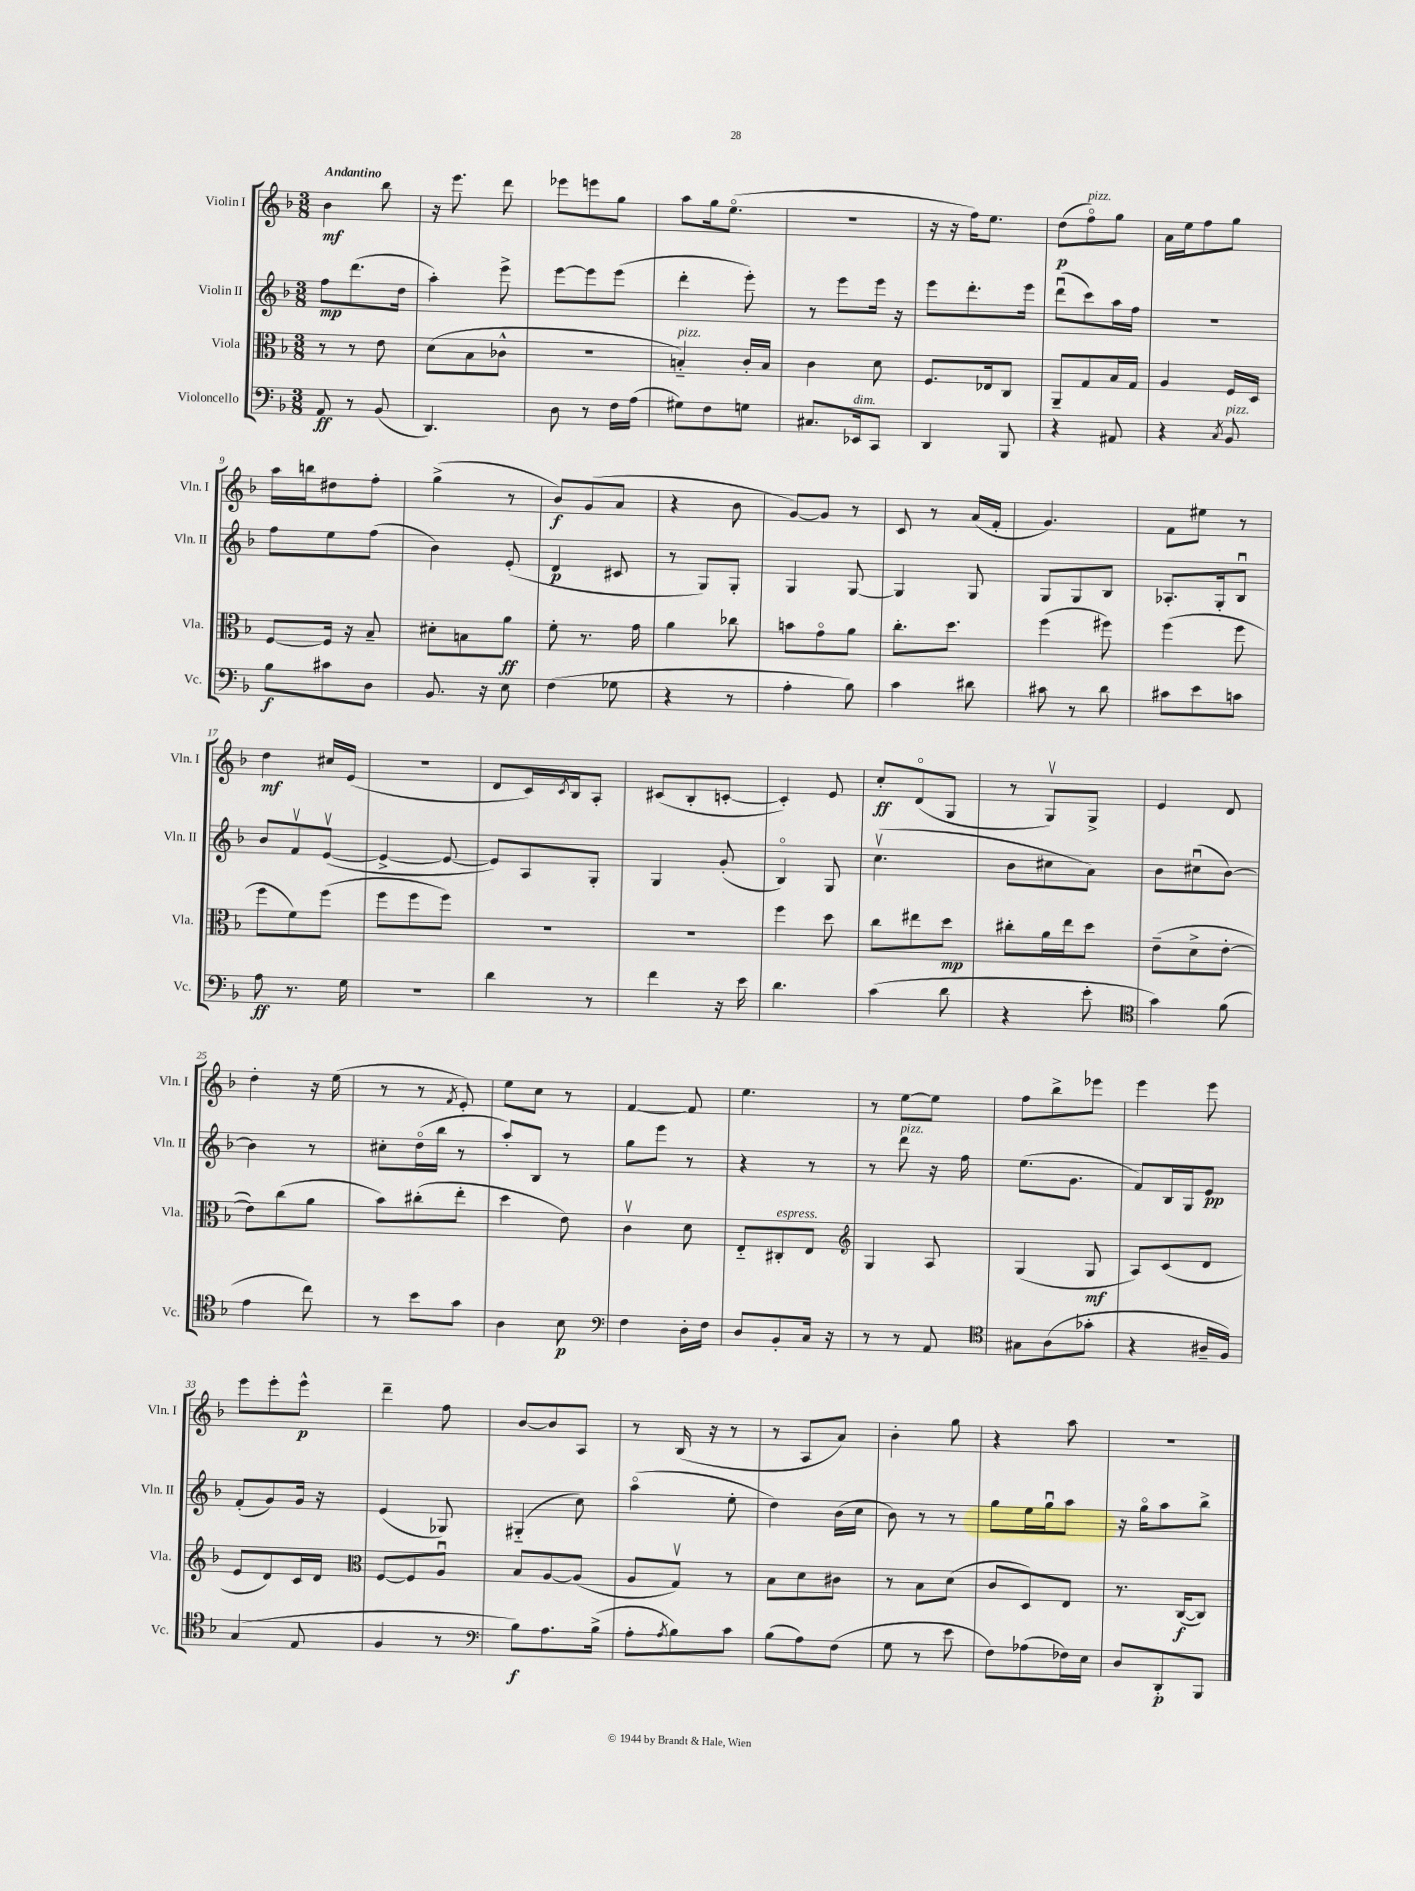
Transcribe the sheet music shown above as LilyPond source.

<<
\new StaffGroup <<
\new Staff = "s0" \with { instrumentName = "Violin I" shortInstrumentName = "Vln. I" } {
    \clef treble \key f \major \numericTimeSignature \time 3/8 \tempo "Andantino"
    bes'4\mf bes''8 |
    r16 e'''8. d'''8 |
    ees'''8 e'''8 g''8 |
    a''8 g''16 e''8.\flageolet( |
    R4. |
    r16 r16 f''16) e''8. |
    d''8\p( f''8\flageolet^\markup { \italic "pizz." }) g''8 |
    a'16 e''16 f''8 g''8 |
    a''16 b''16 dis''8 f''8-. |
    g''4->( r8 |
    bes'8\f) g'8( a'8 |
    r4 bes'8 |
    g'8~) g'8 r8 |
    c'8 r8 a'16( f'16-. |
    g'4.) |
    f'8 eis''8 r8 |
    d''4\mf cis''16 e'16( |
    R4. |
    d'8 c'16) \acciaccatura { c'8 } bes16 a8-. |
    cis'8( bes8-. c'8~-. |
    c'4-.) e'8 |
    c''8-.\ff d'8\flageolet( g8 |
    r8 g8\upbow) g8-> |
    e'4 d'8 |
    d''4-. r16 e''16( |
    r8 r8 \acciaccatura { f'8 } e'8-.) |
    e''8 c''8 r8 |
    f'4~ f'8 |
    e''4. |
    r8 e''8~ e''8 |
    f''8 bes''8-> ees'''8 |
    e'''4 e'''8 |
    e'''8 e'''8-. e'''8-^\p |
    d'''4-- f''8 |
    bes'8~ bes'8 a8 |
    r8 bes16( r16 r8 |
    r8 a8 a'8) |
    bes'4-. g''8 |
    r4 a''8 |
    R4. \bar "|." |
}
\new Staff = "s1" \with { instrumentName = "Violin II" shortInstrumentName = "Vln. II" } {
    \clef treble \key f \major \numericTimeSignature \time 3/8
    f''8\mp d'''8.( d''16 |
    a''4-.) e'''8-> |
    e'''8~ e'''8 e'''8( |
    d'''4-. e'''8-.) |
    r8 e'''8 e'''16 r16 |
    e'''8 d'''8.-. e'''16 |
    d'''8\downbow( c'''8) a''16 f''16 |
    R4. |
    f''8 e''8 f''8( |
    bes'4) e'8-.( |
    d'4\p cis'8 |
    r8 g8) g8-. |
    g4 g8~ |
    g4 g8 |
    g8 g8 bes8 |
    aes8.-. g16-. bes8\downbow |
    bes'8 f'8\upbow e'8~\upbow( |
    e'4~-> e'8~ |
    e'8) a8 g8-. |
    g4 g'8-.( |
    bes4\flageolet) g8 |
    c''4.\upbow( |
    bes'8 cis''8 a'8) |
    bes'8 cis''8\downbow( bes'8~) |
    bes'4 r8 |
    cis''8-. d''16\flageolet( bes''16 r8 |
    a''8-.) bes8 r8 |
    g''8 e'''8 r8 |
    r4 r8 |
    r8 d'''8^\markup { \italic "pizz." } r16 f''16 |
    e''8.( g'8. |
    f'8) bes16 g16 e'8\pp |
    f'8-.( g'8) g'16 r16 |
    e'4( ges8) |
    gis4-_( c''8) |
    a''4\flageolet( e''8-. |
    d''4) bes'16( c''16 |
    bes'8) r8 r8 |
    g''8 e''16 g''16\downbow a''8 |
    r16 g''16\flageolet a''8 bes''8-> \bar "|." |
}
\new Staff = "s2" \with { instrumentName = "Viola" shortInstrumentName = "Vla." } {
    \clef alto \key f \major \numericTimeSignature \time 3/8
    r8 r8 e'8 |
    d'8( bes8 ces'8-^ |
    R4. |
    b4-_^\markup { \italic "pizz." }) c'16-. b16 |
    c'4 d'8 |
    f8. ees16 c8 |
    a,8-- g8 bes16 g16 |
    a4 f16 d16 |
    f8~ f16 r16 bes8-- |
    dis'8-. b8 a'8\ff |
    f'8-. r8. g'16 |
    a'4 ces''8 |
    b'8 g'8\flageolet a'8 |
    c''8.-. d''8. |
    f''4( fis''8) |
    f''4( f''8 |
    f''8 f'8) f''8( |
    f''8 f''8 f''8) |
    R4. |
    r4. |
    f''4 d''8 |
    c''8 eis''8 d''8\mp |
    cis''8-. a'16 e''16 d''8 |
    e'8--( d'8-> e'8~-. |
    e'8) c''8( a'8 |
    bes'8) cis''8-.( e''8-. |
    d''4 e'8) |
    c'4\upbow d'8 |
    e8-_ cis8-.^\markup { \italic "espress." } e8 |
    \clef treble g4 a8 |
    g4( g8\mf |
    a8) c'8( d'8 |
    e'8 d'8) c'16 d'16 |
    \clef alto f8~ f8 a8\downbow |
    bes8 a8~ a8( |
    a8 g8\upbow) r8 |
    bes8 d'8 cis'8 |
    r8 bes8 d'8( |
    c'8 d8) e8 |
    r8. c16~\f( c8) \bar "|." |
}
\new Staff = "s3" \with { instrumentName = "Violoncello" shortInstrumentName = "Vc." } {
    \clef bass \key f \major \numericTimeSignature \time 3/8
    a,8\ff r8 bes,8( |
    d,4.) |
    d8 r8 f16 a16( |
    gis8) f8 g8 |
    cis8. ees,16^\markup { \italic "dim." } c,8 |
    d,4 bes,,8 |
    r4 ais,8 |
    r4 \acciaccatura { c8 } bes,8^\markup { \italic "pizz." } |
    bes8\f cis'8 d8 |
    bes,8. r16 e8 |
    f4( ges8 |
    r4 r8 |
    a4-. bes8) |
    c'4 dis'8 |
    cis'8 r8 d'8 |
    cis'8 e'8 c'8 |
    a8\ff r8. g16 |
    R4. |
    d'4 r8 |
    f'4 r16 e'16 |
    d'4. |
    c'4( d'8 |
    r4 e'8-. |
    \clef tenor g'4) f'8( |
    e'4 c''8) |
    r8 bes'8 g'8 |
    a4 bes8\p |
    \clef bass f4 d16-. f16 |
    d8 bes,8-. c16 r16 |
    r8 r8 a,8 |
    \clef tenor gis8 a8( ges'8-. |
    r4 ais16-- f16) |
    g4( e8 |
    f4 r8 |
    \clef bass bes8\f) a8. bes16->( |
    a8-. \acciaccatura { a8 } bes8) c'8 |
    bes8( a8) f8( |
    g8 r8 e'8 |
    f8) aes8( fes16) e16 |
    d8 d,8-.\p bes,,8 \bar "|." |
}
>>
>>
